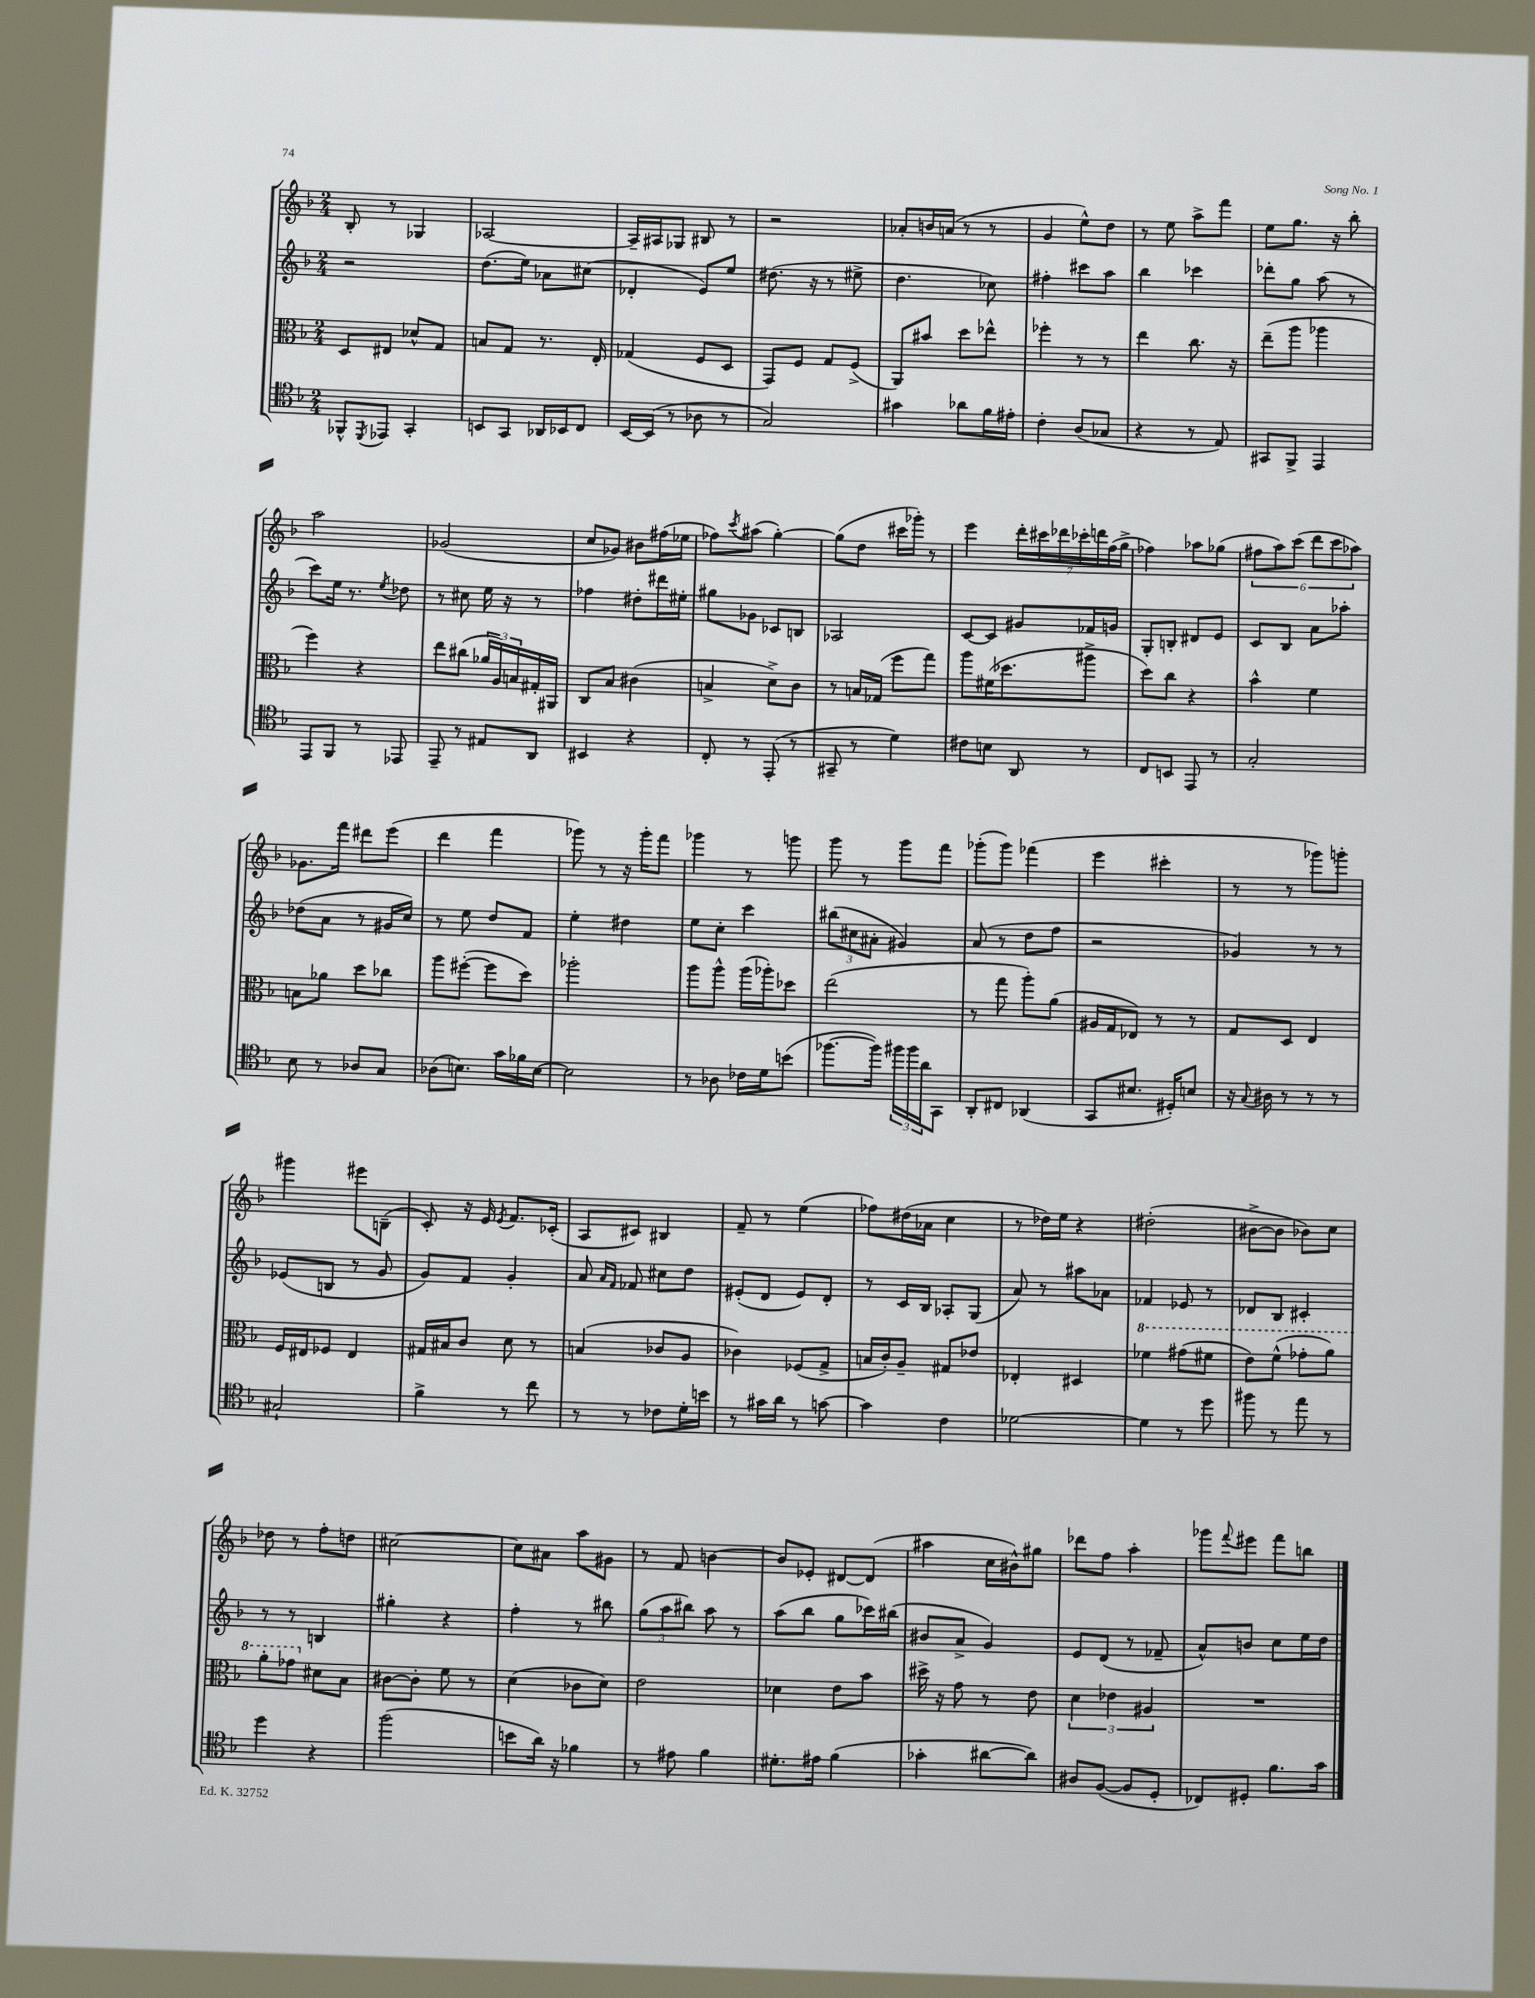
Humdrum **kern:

**kern	**kern	**kern	**kern
*part4	*part3	*part2	*part1
*staff4	*staff3	*staff2	*staff1
*clefC4	*clefC3	*clefG2	*clefG2
*k[b-]	*k[b-]	*k[b-]	*k[b-]
*M2/4	*M2/4	*M2/4	*M2/4
=118	=118	=118	=118
8FF-X^^/L	8D/L	2r	8B-'/
8qDD/	.	.	.
8EE-X/J	8E#X/J	.	8r
4GG'/	8d-X^^/L	.	4G-X/
.	8G/J	.	.
=119	=119	=119	=119
8BBn/L	8Bn/L	(8.dd\L	[2A-X/
8GG/J	8G/J	.	.
.	.	16ee\Jk)	.
16AA-X/LL	8.r	8a-X\L	.
16BB-X/J	.	.	.
8C/J	.	(8cc#X\J	.
.	16E'/	.	.
=120	=120	=120	=120
[16BB-/LL	(4G-X/	4d-X'/	16A-~/LL]
(16BB-/JJ]	.	.	16A#X/J
8r	.	.	8G-X/J
8A-X\	8F/L	8e/L)	8B#X/
8r	8D/J	8ee/J	8r
=121	=121	=121	=121
2G/)	8GG/L)	(8.dd#X\	2r
.	8F/J	.	.
.	.	16r	.
.	8G/L	8r	.
.	(8F^/J	8ee#X^\	.
=122	=122	=122	=122
4g#X\	8AA/L)	4.dd\	8a-X'/L
.	8b#X/J	.	16bn/L
.	.	.	(16an/JJ
8a-X\L	8dd\L	.	8r
16f\L	8ee-X^^\J	8cc-X\)	8r
16e#X'\JJ	.	.	.
=123	=123	=123	=123
4c'\	4ff-X'\	4ff#X'\	4g/
(8A/L	8r	8ccc#X\L	8ee^^\L)
8G-X/J	8r	8aa\J	8dd\J
=124	=124	=124	=124
4r	4ee\	4bb-\	8r
.	.	.	8ee\
8r	8.cc\	4ccc-X\	8aa^\L
8E/)	.	.	8fff\J
.	16r	.	.
=125	=125	=125	=125
8GG#X/L	(8ee~\L	8ddd-X'\L	8ee\L
8FF^/J	8aa\J	8gg\J	8.gg\J
4EE/	4aa-X\	(8aa\	.
.	.	.	16r
.	.	8r	8bb-'\
!!LO:LB:g=z
=126	=126	=126	=126
8EE/L	4ff\)	8ccc\L)	2aa\
8FF/J	.	16ee\Jk	.
.	.	8.r	.
8r	4r	.	.
.	.	8qee/	.
8EE-X/	.	8dd-X\	.
=127	=127	=127	=127
8EE~/	8ee\L	8r	(2g-X/
8r	(8cc#X\J	8cc#X\	.
8E#X/L	24a-X/LL	16ee\	.
.	24A/)	.	.
.	.	16r	.
.	24Bn/	.	.
8AA/J	16G#X'/	8r	.
.	16AA#X/JJ	.	.
=128	=128	=128	=128
4BB#X/	8C/L	4ff-X\	8cc/L
.	8B-/J	.	8g-X/J)
4r	(4c#X\	8dd#X'\L	8b#X\L
.	.	16ddd#X\L	(16ff#X\L
.	.	16ee#X'\JJ	16ee-X\JJ
=129	=129	=129	=129
8C'/	4Bn^/	8gg#X\L	8ff-X\L)
.	.	.	8qccc/
8r	.	8g-X\J	(8aa#X\J
(8EE'/	8d^\L)	8c-X/L	[4gg'\)
8r	8c\J	8Bn/J	.
=130	=130	=130	=130
8GG#X~/	8r	2A-X/	(8gg\L]
8r	16Bn/LL	.	8dd\J
.	(16G-X/JJ	.	.
4d\)	8ff\L	.	16ccc#X\LL
.	.	.	16ggg-X'\JJ)
.	8gg\J)	.	8r
=131	=131	=131	=131
8c#X\L	8aa\L	[8c/L	4eee\
8Bn\J	(16f#X\K	8c/J]	.
.	8.dd-X\	.	.
8AA/	.	8g#X/L	28ddd'\LL
.	.	.	28ccc#X\
.	.	.	28ddd-X\
.	.	.	28ccc-X'\
8r	8aa#X^\J	16f-X/L	.
.	.	.	28dddn\
.	.	.	(28ff\
.	.	16gn/JJ	.
.	.	.	28gg^\JJ
=132	=132	=132	=132
8C/L	8dd\L)	8G'/L	4ff-X\)
8BBn/J	8cc\J	8Bn'/J	.
8EE/	4r	8d#X/L	8aa-X\L
8r	.	8e/J	(8gg-X\J
=133	=133	=133	=133
2G'/	4b-^^\	8c/L	12ff#X\L
.	.	.	12aa\)
.	.	8B-/J	.
.	.	.	(12ccc\J
.	4f\	8a\L	12ddd\L
.	.	.	12ccc\
.	.	8aa-X'\J	.
.	.	.	12aa-X\J)
!!LO:LB:g=z
=134	=134	=134	=134
8B-\	8Bn\L	(8dd-X\L	8.g-X\L
8r	8a-X\J	8a\J	.
.	.	.	16fff\Jk
8A-X/L	8dd\L	8r	8ddd#X\L
8G/J	8cc-X\J	16g#X/LL	(8eee\J
.	.	16cc/JJ)	.
=135	=135	=135	=135
(8A-X\L	8aa\L	8r	4ddd\
8.Bn\J)	([8ff#X'\J	8ee\	.
.	8ff#\L]	8dd/L	4fff\
16g\LL	.	.	.
16f-X\	8dd\J)	8f/J	.
[16B\JJ	.	.	.
=136	=136	=136	=136
2B\]	2aa-X'\	4ee'\	8ggg-X\)
.	.	.	8r
.	.	4dd#X\	16r
.	.	.	16ggg-'\KL
.	.	.	8fff\J
=137	=137	=137	=137
8r	8aa\L	8ee\L	4ggg-X\
8A-X\	8aa^^\J	8cc'\J	.
16c-X\LL	(16aa\LL	4ccc\	8r
16d\J	16aa-X'\J)	.	.
(8bn\J	8dd-X\J	.	8gggn\
=138	=138	=138	=138
[8.ff-X\L	(2ee\	(12bb#X\L	8ggg\
.	.	12cc#X\	.
.	.	.	8r
.	.	12a#X'\J	.
16ff-\Jk])	.	.	.
24ff#X\LL	.	4g#X/)	8ggg\L
24ff#\	.	.	.
24a\J	.	.	.
8GG\J	.	.	8fff\J
=139	=139	=139	=139
8AA'/L	8r	(8a/	(8ggg-X'\L
8C#X/J	8gg\	8r	8ggg-\J)
(4AA-X/	8aa'\L)	8dd\L	(4fff-X\
.	(8a\J	8ff\J	.
=140	=140	=140	=140
8GG/L	16A#X/LL	2r	4eee\
.	16G/J	.	.
8.B#X/J	8E-X/J)	.	.
.	8r	.	4ccc#X'\
16D#X'/KL)	.	.	.
8Bn/J	8r	.	.
=141	=141	=141	=141
16r	8G/L	4g-X/)	8r
8qqG/	.	.	.
16A#X\	.	.	.
8r	8D/J	.	8r
8r	4E/	8r	8ggg-X\L)
8r	.	8r	8gggn'\J
!!LO:LB:g=z
=142	=142	=142	=142
2G#X`/	16F/LL	(8e-X/L	4ggg#X\
.	16E#X/J	.	.
.	8F-X/J	8Bn/J	.
.	4E#/	8r	8eee#X\L
.	.	8g/	(8Bn~\J
=143	=143	=143	=143
4f^\	16G#X/LL	8g/L)	8c'/)
.	16B#X/J	.	.
.	8c/J	8f/J	16r
.	.	.	16e/
.	.	.	8qe/
8r	8d\	4g'/	8.f/L
8cc\	8r	.	.
.	.	.	(16c-X'/Jk
=144	=144	=144	=144
8r	(4Bn/	8a/	8A/L
.	.	16qqa/LL	.
.	.	16qqf/JJ	.
8r	.	8f-X/	8c#X/J)
8c-X\L	8c-X/L	8cc#X\L	4B#X/
16d'\L	8A/J	8dd\J	.
16bn\JJ	.	.	.
=145	=145	=145	=145
8r	4c-X\)	(8e#X'/L	8f~/
16g#X\LL	.	8d/J	8r
16a\JJ	.	.	.
8r	(8F-X/L	8e#/L)	(4ee\
[8gn\	8G^/J	8d'/J	.
=146	=146	=146	=146
4g\]	16Bn/LL	8r	8ff-X\L)
.	16c'/J)	.	.
.	8A~/J	16c/LL	(16dd#X\L
.	.	16B-/JJ	16a-X\JJ
4c\	8G#X/L	8A-X'/L	4cc\
.	8e-X/J	(8G/J	.
=147	=147	=147	=147
[2d-X\	4E-X'/	8a/)	8r
.	.	8r	16dd-X\LL)
.	.	.	16ee\JJ
.	4D#X/	8aa#X\L	4r
.	.	8a-X\J	.
=148	=148	=148	=148
*	*8va	*	*
4d-\]	4ff-X\	4f-X/	(2dd#X'\
8r	(8gg#X\L	8e-X/	.
8dd\	8ff#X\J	8r	.
=149	=149	=149	=149
8ff#X\	8ee\L)	8d-X/L	[8b#X^\L
8r	(8ff^^\J	8B-/J	8b#\J]
8ee\	8gg-X'\L	4c#X'/	8b-X\L)
8r	8aa\J)	.	8cc\J
!!LO:LB:g=z
=150	=150	=150	=150
4dd\	8aa'\L	8r	8dd-X\
.	8gg-X\J	8r	8r
*	*X8va	*	*
4r	8d#X\L	4Bn/	8ff'\L
.	8B-\J	.	8ddn\J
=151	=151	=151	=151
(2ff\	[8c#X\L	4gg#X'\	[2cc#X\
.	8c#'\J]	.	.
.	8f\	4r	.
.	8r	.	.
=152	=152	=152	=152
8bn\L	(4d\	4ff'\	8cc#\L]
16a\Jk)	.	.	8a#X\J
16r	.	.	.
4f-X\	8c-X\L	8r	8aa\L
.	8d\J)	8bb#X\	8g#X\J
=153	=153	=153	=153
8r	2e\	(12gg\L	8r
.	.	12aa\	.
8e#X\	.	.	8f/
.	.	12bb#X\J)	.
4f\	.	8aa\	[4bn\
.	.	8r	.
=154	=154	=154	=154
8.d#X'\L	4d-X\	(8aa\L	8b/L]
.	.	8bb-\J	8e-X'/J
16e#X\Jk	.	.	.
(4f\	8e\L	8gg\L	[8d#X/L
.	8b-\J	16ccc-X\L)	(8d#/J]
.	.	(16bb#X\JJ	.
=155	=155	=155	=155
4g-X'\	16dd#X^\	8b#X/L	4aa#X\
.	16r	.	.
.	8g\	8a^/J	.
[8a#X\L	8r	4g/)	16cc\LL
.	.	.	16b#X^^\J)
8a#\J])	8e\	.	8gg#X\J
=156	=156	=156	=156
8A#X/L	6d\	8e/L	8ddd-X\L
([8F/J	.	(8d/J	8ff\J
.	6e-X\	.	.
8F/L]	.	8r	4aa'\
.	6A#X/	.	.
8D'/J	.	8f-X~/	.
=157	=157	=157	=157
8C-X/L)	2r	8a^^/L)	8ggg-X\L
.	.	.	8qqfff/
8D#X'/J	.	8bn/J	8eee#X\J
8.f\L	.	8cc\L	8fff\L
.	.	16ee\L	8bbn\J
16g\Jk	.	16dd\JJ	.
==	==	==	==
*-	*-	*-	*-
